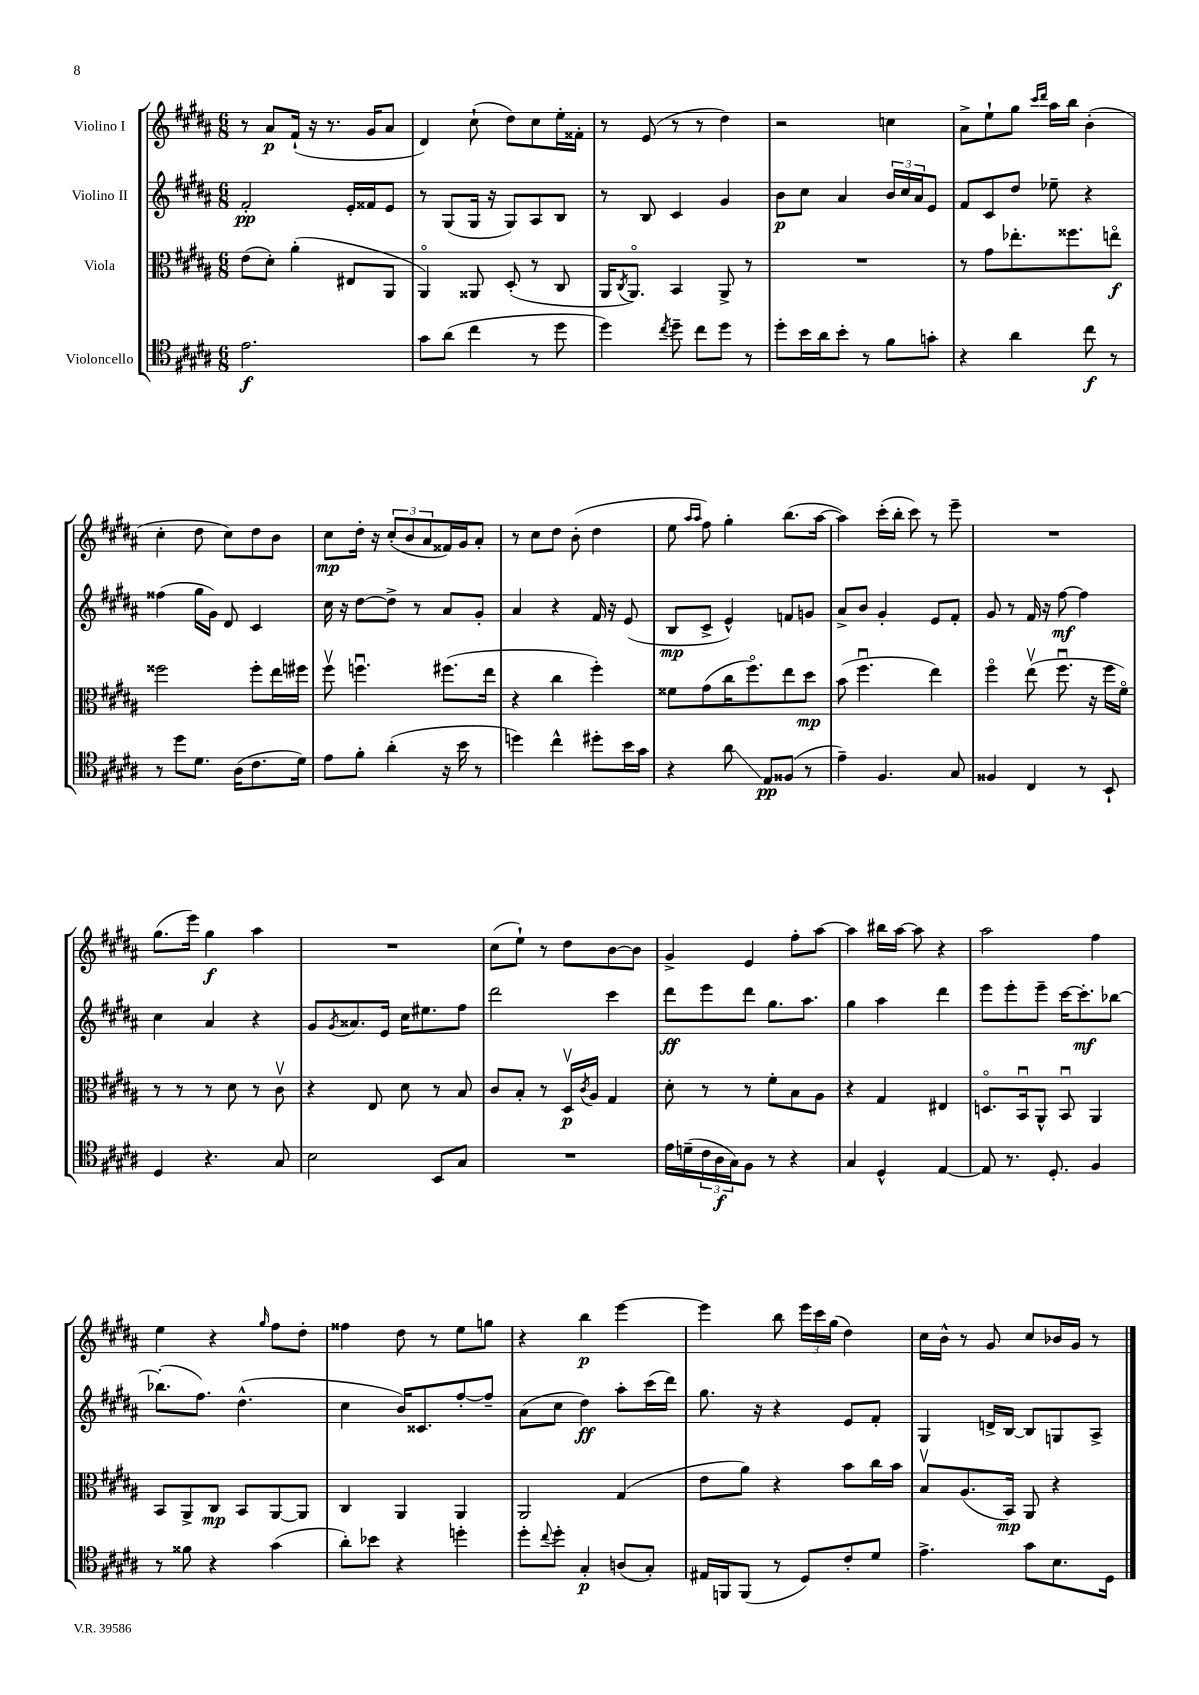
<<
\new StaffGroup <<
\new Staff = "s0" \with { instrumentName = "Violino I" } {
    \clef treble \key b \major \numericTimeSignature \time 6/8
    r8 ais'8\p fis'16-!( r16 r8. gis'16 ais'8 |
    dis'4) cis''8-!( dis''8) cis''8 e''16-. fisis'16-. |
    r8 e'8( r8 r8 dis''4) |
    r2 c''4 |
    ais'8-> e''8-! gis''8 \grace { cis'''16 dis'''16 } ais''16 b''16 b'4-.( |
    cis''4-. dis''8 cis''8) dis''8 b'8 |
    cis''8\mp dis''16-. r16 \tuplet 3/2 { cis''8-.( b'8 ais'8 } fisis'16) gis'16 ais'8-. |
    r8 cis''8 dis''8 b'8-.( dis''4 |
    e''8 \grace { ais''16 ais''16 } fis''8) gis''4-. b''8.( ais''16~ |
    ais''4) cis'''16-.( b''16-. cis'''8) r8 e'''8-- |
    R2. |
    gis''8.( e'''16) gis''4\f ais''4 |
    R2. |
    cis''8( e''8-!) r8 dis''8 b'8~ b'8 |
    gis'4-> e'4 fis''8-. ais''8~ |
    ais''4 bis''16 ais''16~ ais''8 r4 |
    ais''2 fis''4 |
    e''4 r4 \grace { gis''16 } fis''8 dis''8-. |
    fisis''4 dis''8 r8 e''8 g''8 |
    r4 b''4\p e'''4~ |
    e'''4 b''8 \tuplet 3/2 { e'''16 cis'''16 gis''16( } dis''4) |
    cis''16 b'16-^ r8 gis'8 cis''8 bes'16 gis'16 r8 \bar "|." |
}
\new Staff = "s1" \with { instrumentName = "Violino II" } {
    \clef treble \key b \major \numericTimeSignature \time 6/8
    fis'2-.\pp e'16-. fisis'16 e'8 |
    r8 gis8( gis16 r16 gis8) ais8 b8 |
    r8 b8 cis'4 gis'4 |
    b'8\p cis''8 ais'4 \tuplet 3/2 { b'16 cis''16 ais'16 } e'8 |
    fis'8 cis'8 dis''8 ees''8-- r4 |
    fisis''4( gis''16 gis'16) dis'8 cis'4 |
    cis''16 r16 dis''8~ dis''8-> r8 ais'8 gis'8-. |
    ais'4 r4 fis'16 r16 e'8( |
    b8\mp cis'8-> e'4-^) f'8 g'8 |
    ais'8-> b'8 gis'4-. e'8 fis'8-. |
    gis'8 r8 fis'16 r16 fis''8~\mf fis''4 |
    cis''4 ais'4 r4 |
    gis'8 \acciaccatura { gis'8 } aisis'8. e'16 cis''16 eis''8. fis''8 |
    dis'''2 cis'''4 |
    dis'''8\ff e'''8 dis'''8 gis''8. ais''8. |
    gis''4 ais''4 dis'''4 |
    e'''8 e'''8-. e'''8-- cis'''16~ cis'''8.-.\mf bes''8~ |
    bes''8.-.( fis''8.) dis''4.-^( |
    cis''4 b'16) cisis'8. fis''8~-. fis''8-- |
    ais'8( cis''8 dis''4\ff) ais''8-. cis'''16( dis'''16) |
    gis''8. r16 r4 e'8 fis'8-. |
    gis4 d'16-> b16~ b8 g8 ais8-> \bar "|." |
}
\new Staff = "s2" \with { instrumentName = "Viola" } {
    \clef alto \key b \major \numericTimeSignature \time 6/8
    e'8( dis'8-.) ais'4-.( eis8 ais,8 |
    ais,4\flageolet) aisis,8 dis8-.( r8 cis8 |
    ais,16 \acciaccatura { cis8 } ais,8.\flageolet) b,4 ais,8-> r8 |
    R2. |
    r8 gis'8 ees''8.-. fisis''8. e''8\flageolet\f |
    fisis''2 fisis''8-. e''16 fis''16 |
    fis''8\upbow f''4.\downbow fis''8.( e''16 |
    r4 cis''4 fis''4-.) |
    fisis'8 gis'8( cis''16 fis''8.\flageolet) e''8 dis''8\mp |
    b'8( fis''4.\downbow e''4) |
    fis''4\flageolet e''8\upbow( fis''8.\downbow r16 fis''16 fis'16\flageolet) |
    r8 r8 r8 dis'8 r8 cis'8\upbow |
    r4 e8 dis'8 r8 b8 |
    cis'8 b8-. r8 dis16\upbow\p \acciaccatura { cis'8 } ais16 gis4 |
    dis'8-. r8 r8 fis'8-. b8 ais8 |
    r4 gis4 eis4 |
    d8.\flageolet b,16\downbow ais,8-^ b,8\downbow ais,4 |
    b,8 ais,8-> cis8\mp b,8 ais,8~ ais,8 |
    cis4 ais,4 ais,4 |
    ais,2 gis4( |
    e'8 ais'8) r4 b'8 cis''16 b'16 |
    b8\upbow ais8.( b,16\mp) ais,8 r4 \bar "|." |
}
\new Staff = "s3" \with { instrumentName = "Violoncello" } {
    \clef tenor \key b \major \numericTimeSignature \time 6/8
    e'2.\f |
    gis'8 ais'8( cis''4 r8 dis''8 |
    dis''4) \acciaccatura { cis''8 } dis''8-- cis''8 dis''8 r8 |
    dis''8-. b'16 ais'16 b'8-. r8 fis'8 g'8-. |
    r4 ais'4 cis''8\f r8 |
    r8 dis''8 dis'8. ais16( cis'8. dis'16) |
    e'8 fis'8-. ais'4-.( r16 b'16 r8 |
    d''4) cis''4-^ dis''8-. b'16 gis'16 |
    r4 ais'8\glissando e8\pp fisis8( r8 |
    e'4--) fis4. gis8 |
    fisis4 cis4 r8 b,8-! |
    dis4 r4. gis8 |
    b2 b,8 gis8 |
    R2. |
    e'16 d'16--( \tuplet 3/2 { cis'16 ais16\f gis16) } fis8 r8 r4 |
    gis4 dis4-^ e4~ |
    e8 r8. dis8.-. fis4 |
    r8 fisis'8 r4 gis'4( |
    ais'8-.) bes'8 r4 d''4-. |
    dis''8-. \appoggiatura { cis''8 } dis''8-. gis4-.\p a8( gis8-.) |
    eis16 f,16 f,8( r8 dis8) cis'8-. dis'8 |
    e'4.-> gis'8 b8. dis16 \bar "|." |
}
>>
>>
\layout { \context { \Score \remove "Bar_number_engraver" } }
